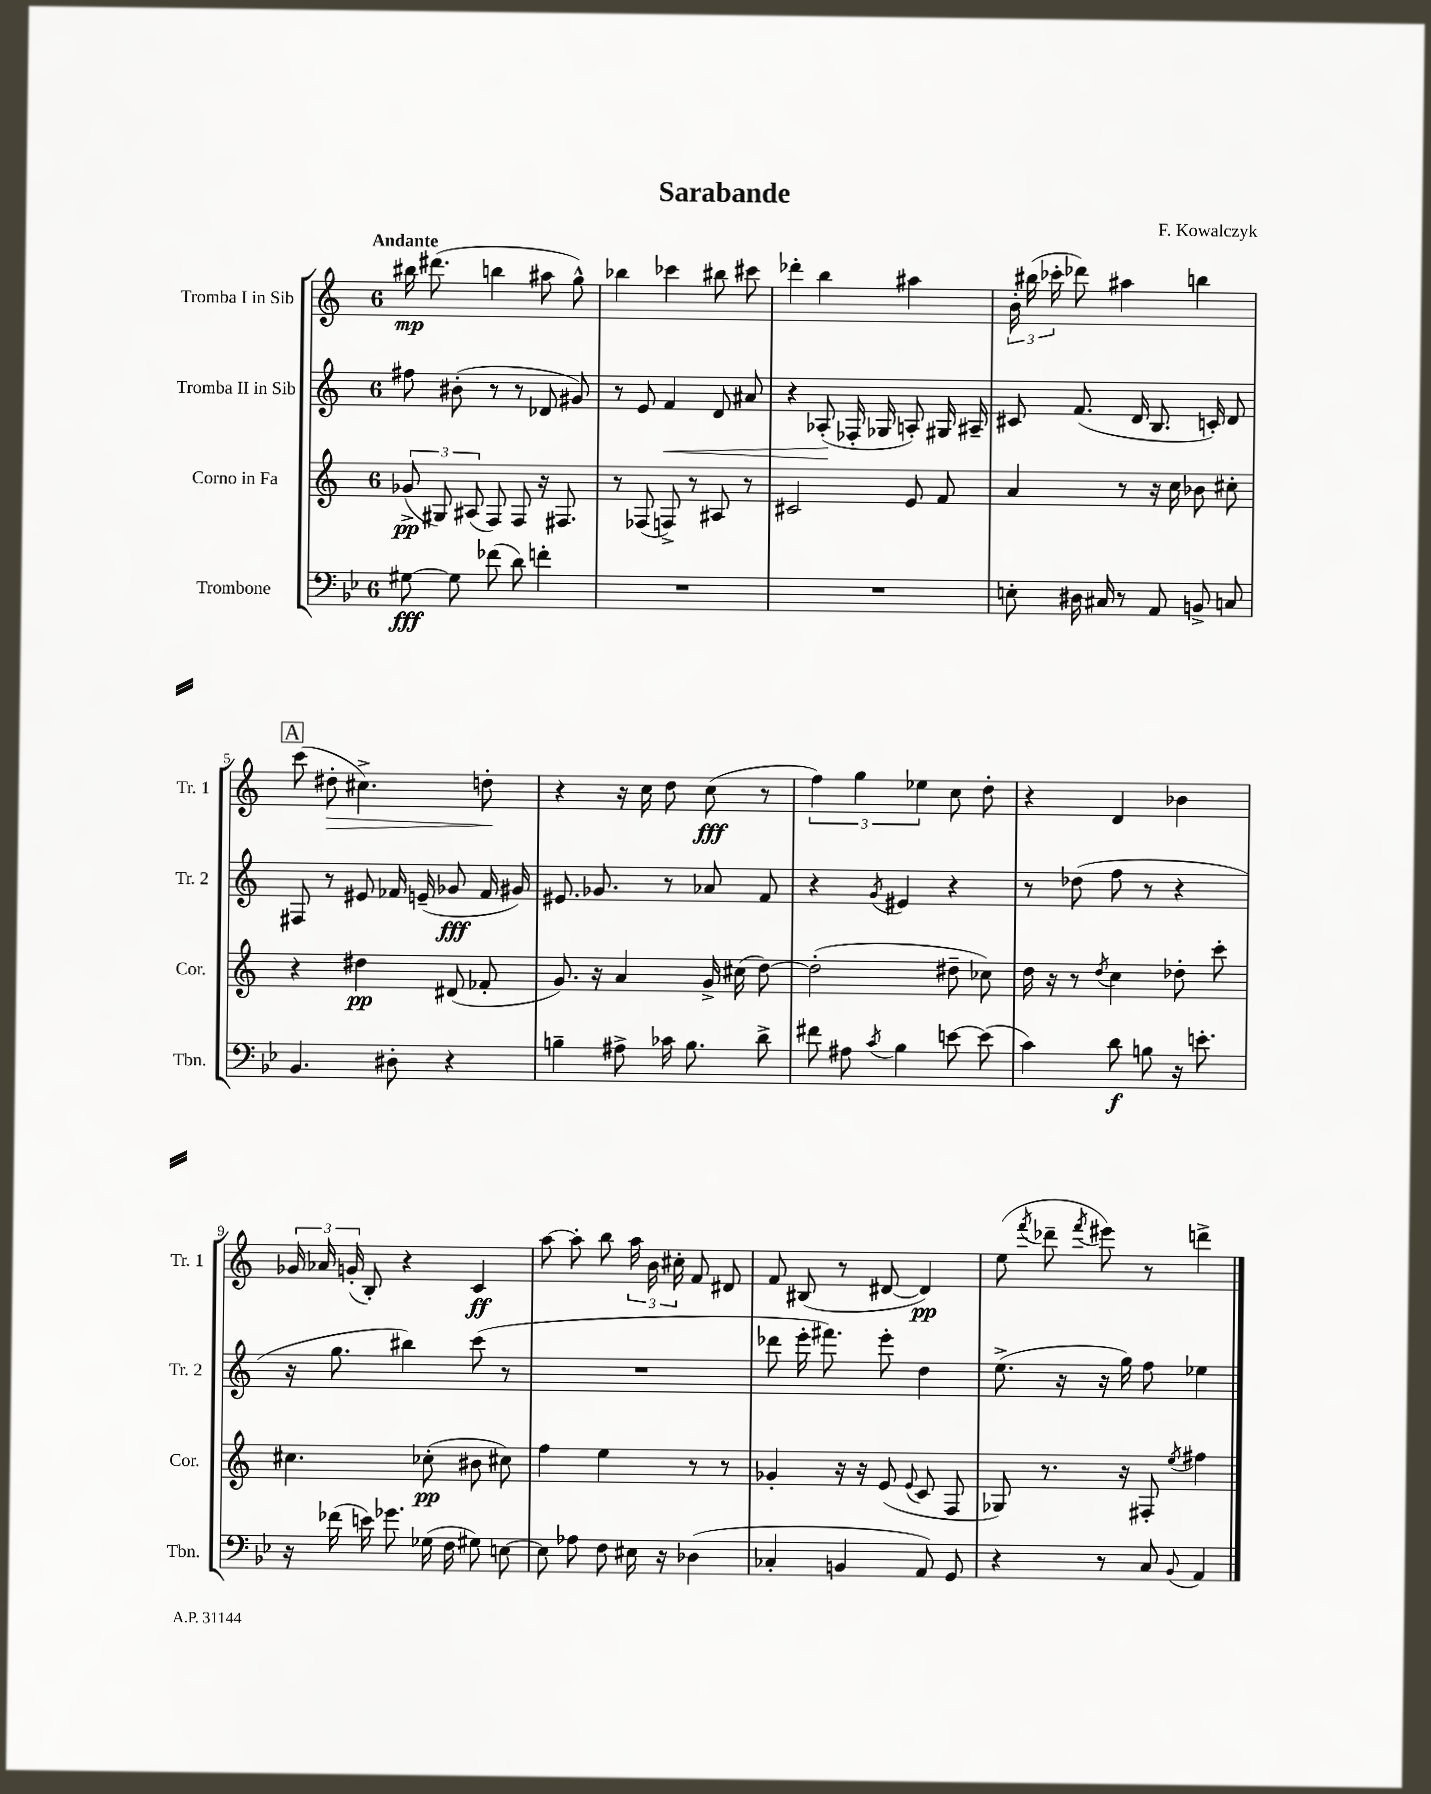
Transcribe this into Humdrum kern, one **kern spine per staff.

**kern	**kern	**kern	**kern
*staff4	*staff3	*staff2	*staff1
*clefF4	*clefG2	*clefG2	*clefG2
*k[b-e-]	*k[]	*k[]	*k[]
*M6/8	*M6/8	*M6/8	*M6/8
[8G#	(12g-^	8ff#	16bb#
.	.	.	(8.ddd#
.	12G#)	.	.
8G#]	.	(8b#'	.
.	(12A#	.	.
(8f-	8F)	8r	4bb
8d)	8F	8r	.
4f'	16r	8d-	8aa#
.	8.F#	.	.
.	.	8g#)	8gg^^)
=	=	=	=
2.r	8r	8r	4bb-
.	(8F-	8e	.
.	8F^)	4f	4ccc-
.	8r	.	.
.	8A#	8d	8bb#
.	8r	8a#	8ccc#
=	=	=	=
2.r	2c#	4r	4ddd-'
.	.	(8A-'	4bb
.	.	16F-'	.
.	.	16G-	.
.	8e	8A')	4aa#
.	8f	16G#	.
.	.	16A#~	.
=	=	=	=
8E'	4a	8c#	24b'
.	.	.	(24bb#
.	.	.	24ccc-'
16D#	.	(8.f	8ddd-)
16C#	.	.	.
8r	8r	.	4aa#
.	.	16d	.
8AA	16r	8.B	.
.	16cc	.	.
8BB^	8b-	.	4bb
.	.	16c')	.
8C	8cc#'	8d	.
=	=	=	=
4.BB-	4r	8F#	(8ccc
.	.	8r	8dd#'
.	4dd#	8e#	4.cc#^)
8D#'	.	16f-	.
.	.	(16e~	.
4r	(8d#	8g-	.
.	8f-'	16f-	8dd'
.	.	16g#)	.
=	=	=	=
4B~	8.g)	8.e#	4r
.	16r	8.g-	.
8A#^	4a	.	16r
.	.	.	16cc
16c-	.	8r	8dd
8.B	.	.	.
.	16g^	8a-	(8cc
.	(16cc#	.	.
8d^	[8dd)	8f	8r
=	=	=	=
8f#	(2dd']	4r	6ff)
8A#	.	.	.
.	.	.	6gg
8qc	.	8qg	.
4B-	.	4e#	.
.	.	.	6ee-
[8e	8dd#~	4r	8cc
(8e]	8cc-)	.	8dd'
=	=	=	=
4c)	16dd	8r	4r
.	16r	.	.
.	8r	(8dd-	.
.	8qdd	.	.
8d	4cc	8ff	4d
8B	.	8r	.
16r	8dd-'	4r	4b-
8.e'	.	.	.
.	8ccc'	.	.
=	=	=	=
16r	4.cc#	16r	24g-
.	.	.	24a-
(16f-	.	8.gg	.
.	.	.	(24g'
16e)	.	.	8B')
8.g-	.	.	.
.	.	4bb#)	4r
(16G-	(8cc-'	.	.
16F	.	.	.
8G#)	8b#	(8ccc	4c
[8E	8cc#)	8r	.
=	=	=	=
8E]	4ff	2.r	[8aa
8A-	.	.	8aa']
8F	4ee	.	8bb
16E#	.	.	24aa
.	.	.	24b
16r	.	.	.
.	.	.	24cc#'
(4D-	8r	.	8f
.	8r	.	8d#
=	=	=	=
4C-'	4g-'	8ddd-	8f
.	.	16eee'	(8B#
.	.	8.fff#)	.
4BB	16r	.	8r
.	16r	.	.
.	(8e	8eee'	[8d#
.	8qqe	.	.
8AA)	8c	4dd	4d#])
8GG	8F	.	.
=	=	=	=
4r	8G-)	(8.ee^	(8ee
.	.	.	8qfff
.	8.r	.	8ddd-~
.	.	16r	.
.	.	.	8qfff
8r	.	16r	8eee#)
.	16r	16gg)	.
8C	8F#'	8ff	8r
8qqBB-	8qee	.	.
4AA	4ff#	4ee-	4ddd^
==	==	==	==
*-	*-	*-	*-
